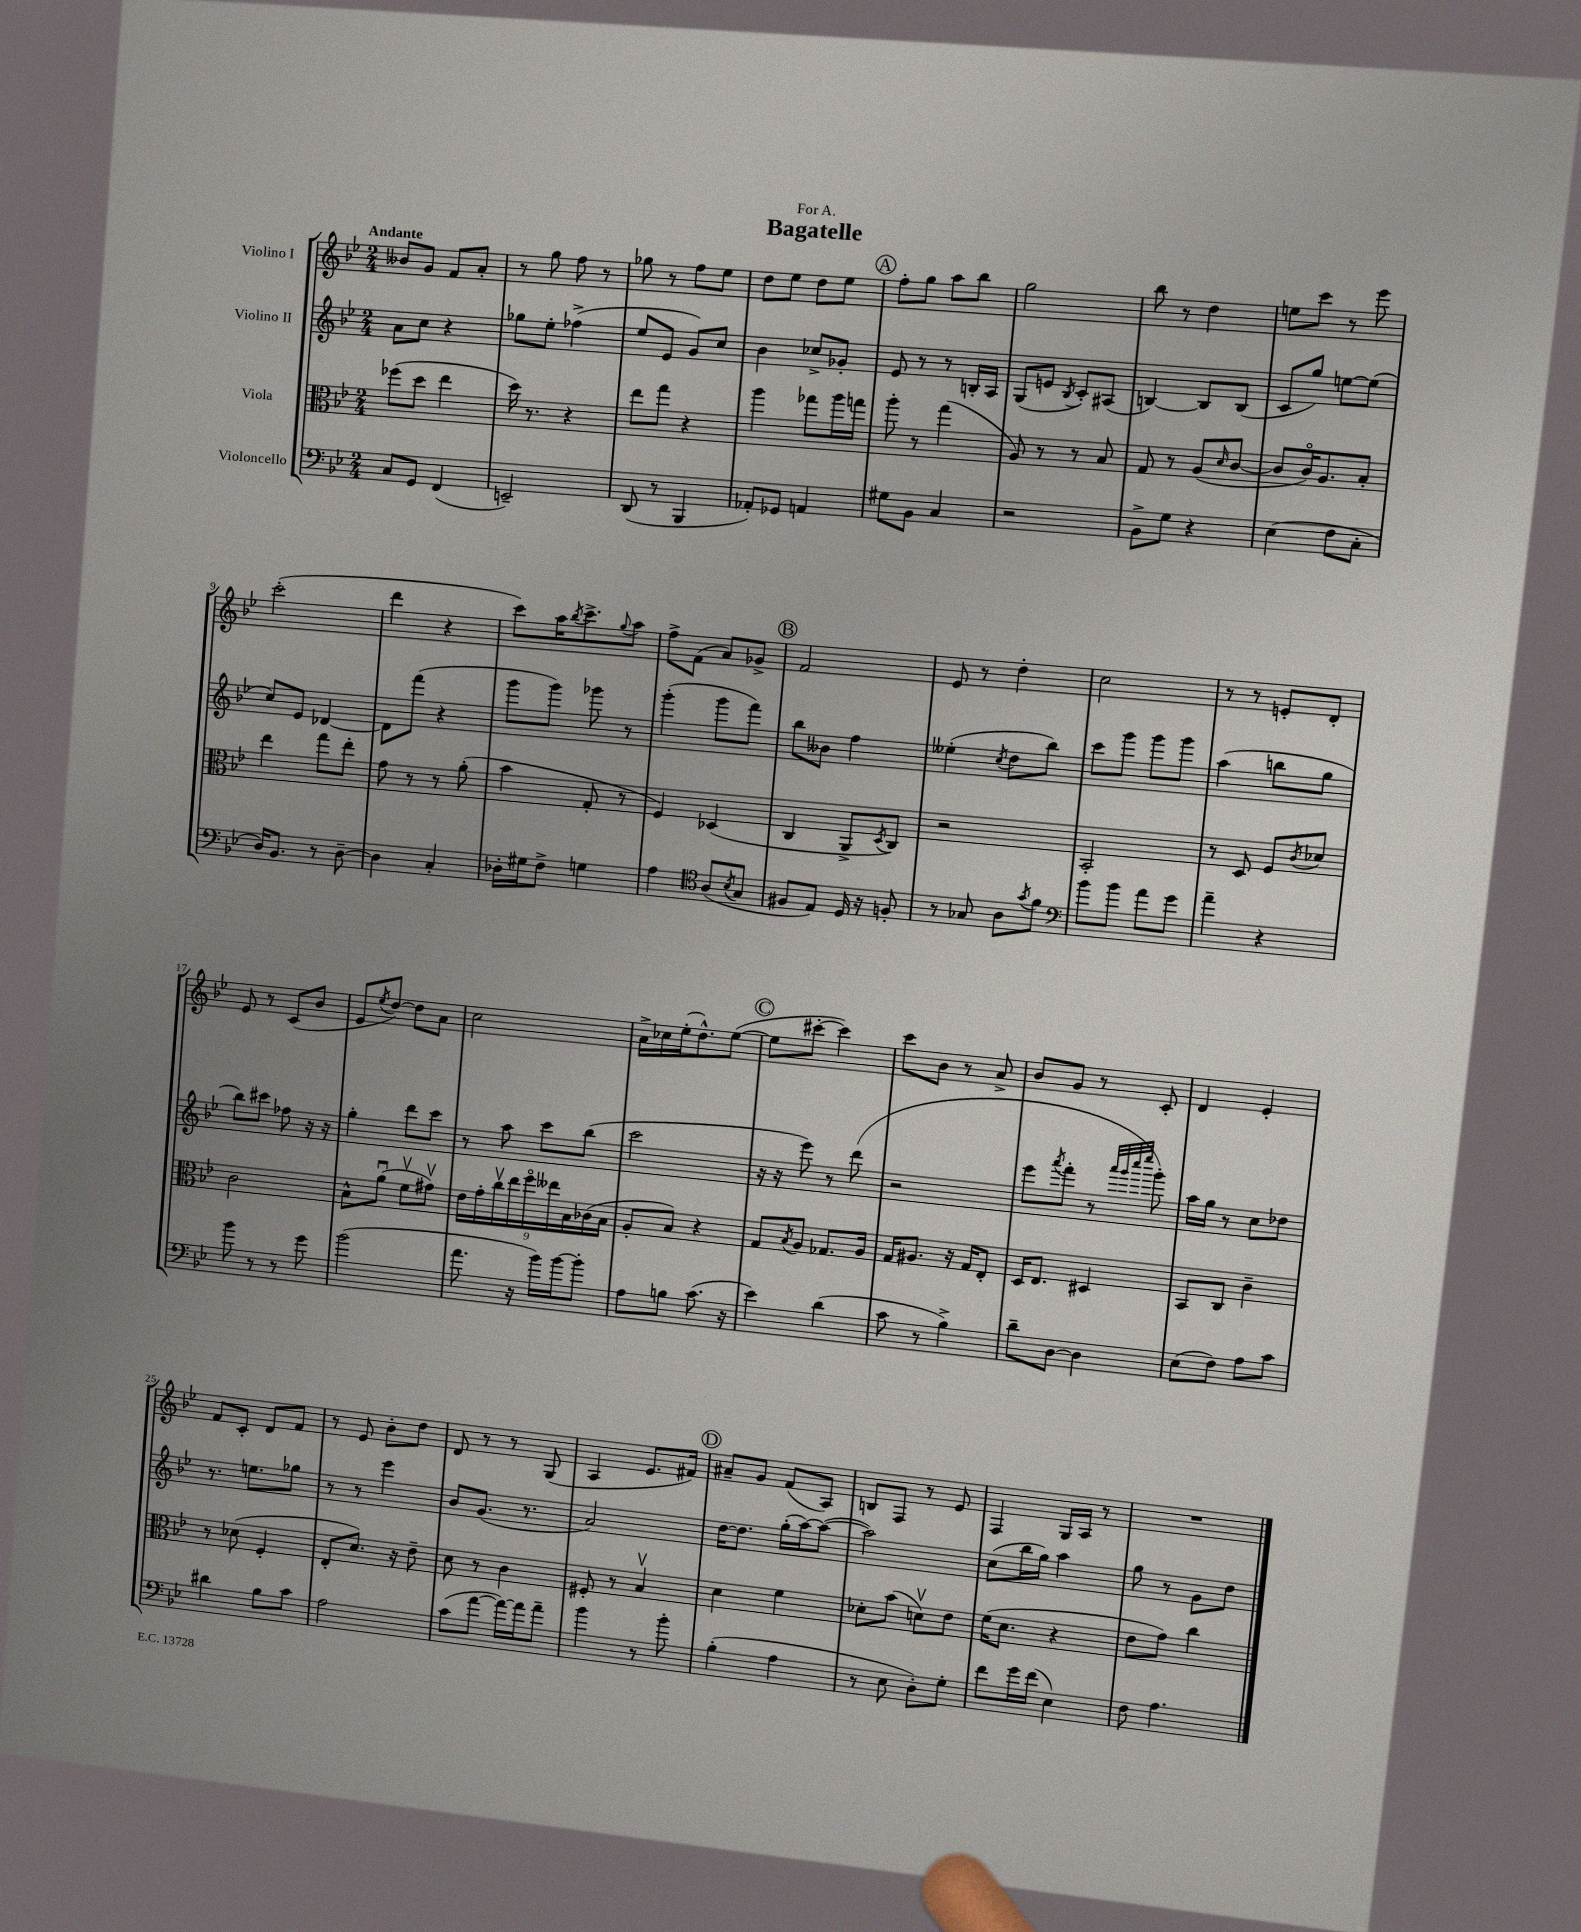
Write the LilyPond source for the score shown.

\header { title = "Bagatelle" dedication = "For A." }
<<
\new StaffGroup <<
\new Staff = "s0" \with { instrumentName = "Violino I" } {
    \clef treble \key bes \major \numericTimeSignature \time 2/4 \tempo "Andante"
    beses'8 g'8 f'8 a'8-. |
    r8 g''8 f''8 r8 |
    ges''8 r8 f''8 ees''8 |
    d''8 ees''8 d''8 ees''8 |
    \mark \markup { \circle "A" } f''8-. g''8 a''8 bes''8 |
    g''2 |
    bes''8 r8 d''4 |
    e''8 c'''8 r8 ees'''8 |
    c'''2-.( |
    d'''4 r4 |
    c'''8) a''16 \acciaccatura { bes''8 } c'''8.-> \appoggiatura { g''8 } a''8 |
    f''8-> f'8( a'8) ges'8-> |
    \mark \markup { \circle "B" } f'2 |
    ees'8 r8 d''4-. |
    c''2 |
    r8 r8 e'8-. d'8-. |
    ees'8 r8 c'8( bes'8 |
    ees'8 \acciaccatura { ees''8 } d''8~) d''8 a'8 |
    c''2 |
    a'16-> ces''16 ees''16-.( d''8.-^) ees''8~( |
    \mark \markup { \circle "C" } ees''8 cis'''8~-. cis'''4) |
    c'''8 bes'8 r8 a'8-> |
    bes'8 g'8 r8 c'8-. |
    d'4 ees'4-. |
    f'8 c'8-. d'8 f'8 |
    r8 ees'8 bes'8-. d''8 |
    d'8 r8 r8 g8( |
    a4 ees'8. fis'16) |
    \mark \markup { \circle "D" } ais'8-- g'8 f'8( a8) |
    b8 f8 r8 ees'8 |
    f4 g16 a16 r8 |
    R2 \bar "|." |
}
\new Staff = "s1" \with { instrumentName = "Violino II" } {
    \clef treble \key bes \major \numericTimeSignature \time 2/4
    a'8 c''8 r4 |
    ges''8 ees''8-. fes''4->( |
    ees''8 ees'8 g'8) c''8 |
    bes'4 ces''8-> ges'8-. |
    \mark \markup { \circle "A" } ees'8 r8 r8 b16-. a16 |
    g8( e'8 \acciaccatura { bes8 } c'8-.) ais8( |
    b4~) b8 b8( |
    c'8 g''8) e''8~ e''8( |
    c''8) ees'8 des'4~ |
    des'8 f'''8( r4 |
    g'''8 g'''8) ges'''8 r8 |
    g'''4-.( g'''8 f'''8) |
    \mark \markup { \circle "B" } bes''8 beses'8 f''4 |
    eeses''4-.( \acciaccatura { c''8 } d''8 bes''8) |
    c'''8 g'''8 g'''8 g'''8 |
    a''4( b''8 g''8 |
    bes''8) cis'''8 fes''8 r16 r16 |
    g''4-. d'''8 c'''8 |
    r8 a''8 c'''8 bes''8( |
    c'''2 |
    \mark \markup { \circle "C" } r16 r16 ees'''8) r8 d'''8( |
    r2 |
    ees'''8 \acciaccatura { a'''8 } f'''8-. r8 \grace { a'''32 g'''32 c''''32 ees''''32 } g'''8-.) |
    a''16 g''16 r8 c''8 des''8 |
    r8. e''8. ges''8 |
    r8 r8 ees'''4 |
    bes'8 g'8.( r8. |
    a'2) |
    \mark \markup { \circle "D" } d''16~ d''8. g''16-.( a''16~) a''8~( |
    a''2) |
    c''8( bes''16 g''16) a''4 |
    g''8 r8 g'8 d''8 \bar "|." |
}
\new Staff = "s2" \with { instrumentName = "Viola" } {
    \clef alto \key bes \major \numericTimeSignature \time 2/4
    fes''8( d''8 ees''4 |
    d''16) r8. r4 |
    ees''8 g''8 r4 |
    a''4 ges''8 a''16 g''16 |
    \mark \markup { \circle "A" } a''8-. r8 g''4( |
    a8) r8 r8 bes8 |
    g8 r8 a8( \grace { d'16 } c'8~ |
    c'8 c'16\flageolet) a8. bes8-. |
    ees''4 g''8 ees''8-. |
    g'8 r8 r8 a'8-.( |
    bes'4 g8-. r8 |
    f4) des4( |
    \mark \markup { \circle "B" } c4 a,8-> \acciaccatura { d8 } c8) |
    r2 |
    bes,2-. |
    r8 d8 f8 \acciaccatura { c'8 } des'8 |
    c'2 |
    bes8-^ a'8\downbow( f'8\upbow gis'8\upbow) |
    \tuplet 9/8 { ees'16 g'16-. c''16\upbow ees''16 f''16\flageolet eeses''16 bes16 ces'16( bes16 } |
    a8-. bes8) r4 |
    \mark \markup { \circle "C" } g8 \acciaccatura { bes8 } a8 ges8. a16 |
    g16 ais8. r16 g16 ees8-. |
    d16 ees8. dis4 |
    bes,8 c8 c'4-- |
    r8 des'8( f4-. |
    ees8-. d'8.) r16 ees'8-- |
    d'8 r8 c'4 |
    fis8-. r8 bes4\upbow |
    \mark \markup { \circle "D" } d'4 f'4 |
    des'8-. bes'8( d'8\upbow) ees'8 |
    f'16( d'8. r4 |
    ees'8 g'8) c''4 \bar "|." |
}
\new Staff = "s3" \with { instrumentName = "Violoncello" } {
    \clef bass \key bes \major \numericTimeSignature \time 2/4
    c8 g,8 f,4( |
    e,2--) |
    d,8( r8 bes,,4 |
    aes,8-.) ges,8 a,4 |
    \mark \markup { \circle "A" } gis8 bes,8 c4 |
    r2 |
    bes,8-> g8 r4 |
    ees4( f8 c8-. |
    d16) bes,8. r8 d8~-- |
    d4 c4-. |
    des16-. gis16 f8-> g4 |
    a4 \clef tenor a8( \acciaccatura { bes8 } g8 |
    \mark \markup { \circle "B" } fis8 ees8) d16 r16 f8-. |
    r8 ges8 a8 \acciaccatura { g'8 } f'8 |
    \clef bass bes'8 bes'8 a'8 g'8 |
    a'4-- r4 |
    bes'8 r8 r8 g'8 |
    bes'2( |
    a'8. r16 bes'16) bes'16~ bes'8-. |
    a8 b8 c'8.( r16 |
    \mark \markup { \circle "C" } ees'4) d'4( |
    c'8 r8 bes4->) |
    d'8-- d8~ d4 |
    ees8( f8) a8 c'8 |
    dis'4 bes8 c'8 |
    a2 |
    c'8( a'8~ a'16~) a'16 a'8-- |
    bes'4 r8 bes'8-. |
    \mark \markup { \circle "D" } bes4-.( a4 |
    r8 ees8 d8-.) g8-. |
    f'8 g'16 f'16( ees4) |
    f8 a4. \bar "|." |
}
>>
>>
